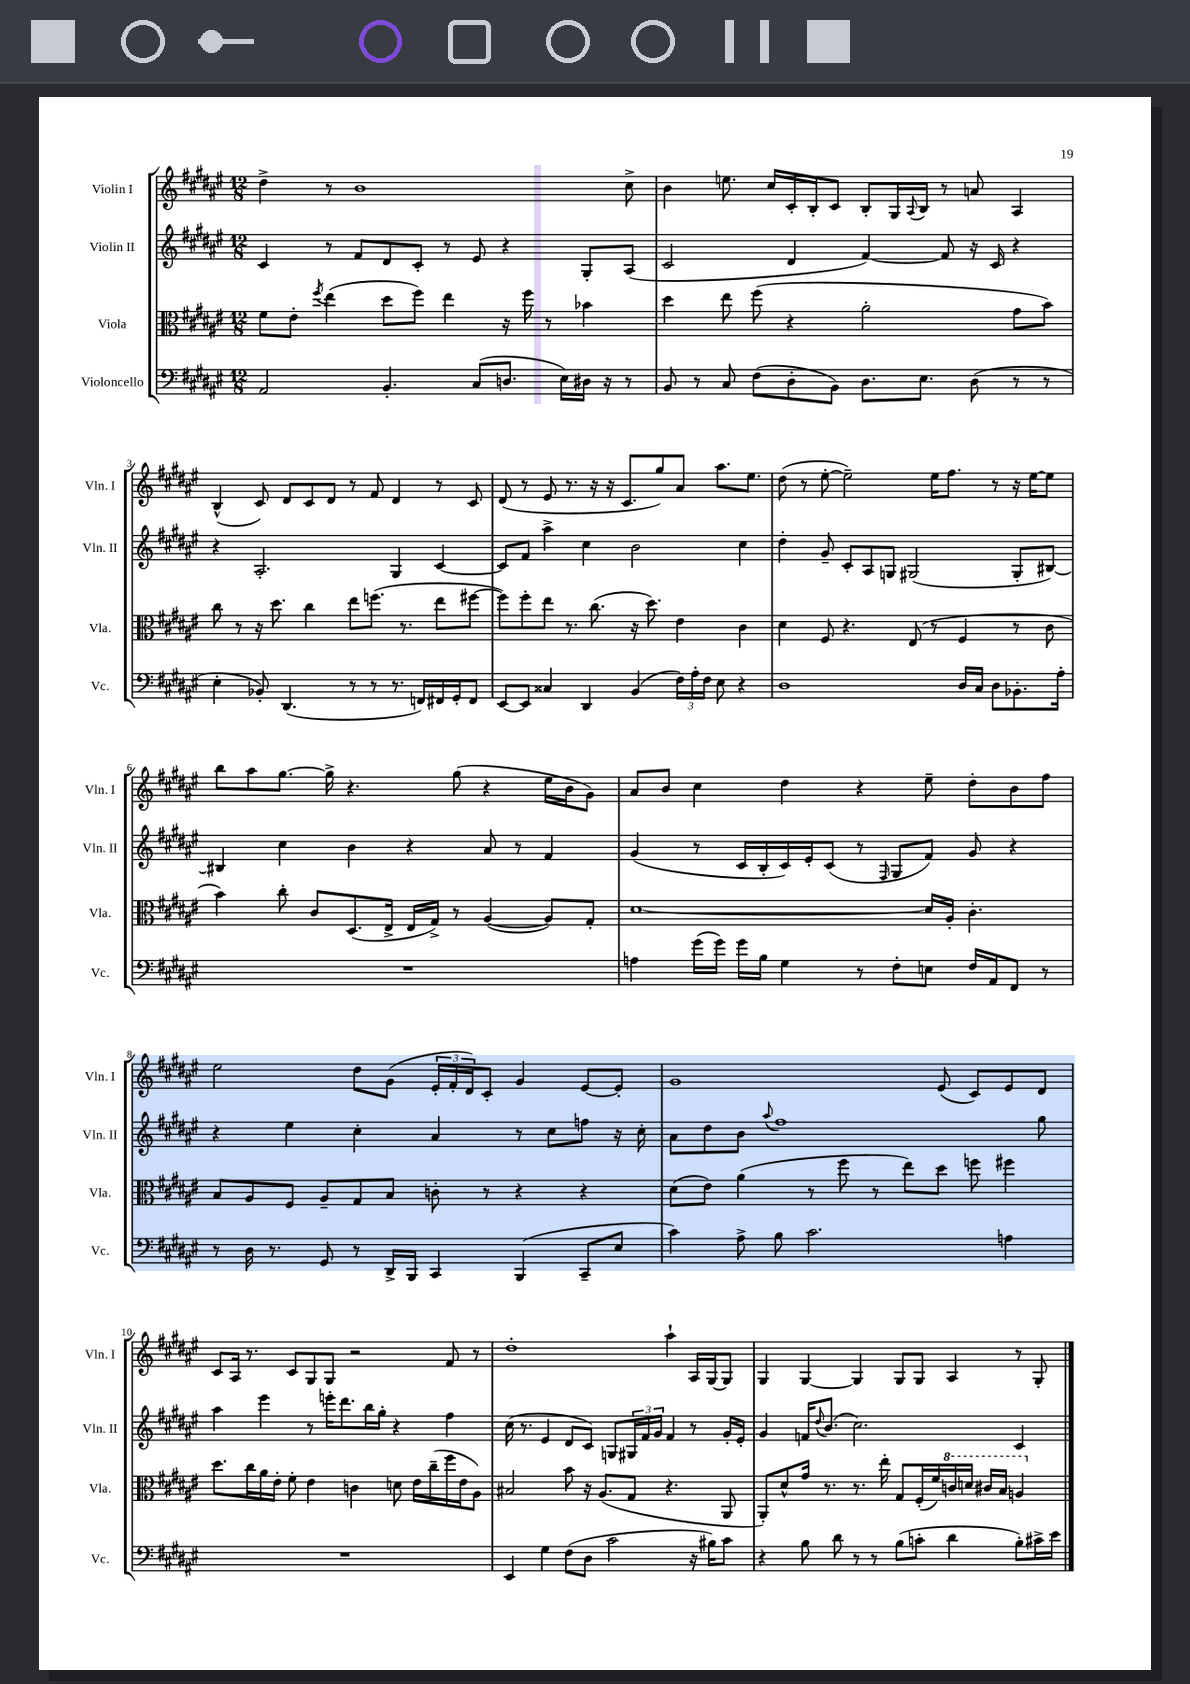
<<
\new StaffGroup <<
\new Staff = "s0" \with { instrumentName = "Violin I" shortInstrumentName = "Vln. I" } {
    \clef treble \key fis \major \numericTimeSignature \time 12/8
    dis''4-> r8 b'1 cis''8-> |
    b'4 e''8. cis''16 cis'16-. b16-. cis'8 b8-. gis16 \appoggiatura { ais8 } b16 r8 a'8 ais4 |
    b4-^( cis'8) dis'8 cis'8 dis'8 r8 fis'8 dis'4 r8 cis'8 |
    dis'8( r8 eis'8 r8. r16 r16 cis'8. gis''8) ais'8 ais''8. eis''8. |
    dis''8( r8 eis''8~-. eis''2--) eis''16 fis''8. r8 r16 eis''16~ eis''8 |
    b''8 ais''8 gis''8.~ gis''16-> r4. gis''8( r4 eis''16 b'16 gis'8) |
    ais'8 b'8 cis''4 dis''4 r4 eis''8-- dis''8-. b'8 fis''8 |
    eis''2 dis''8 gis'8( \tuplet 3/2 { eis'16-. fis'16-. dis'16) } cis'8-. gis'4 eis'8~ eis'8-. |
    gis'1 eis'8( cis'8) eis'8 dis'8 |
    cis'8 ais16 r8. cis'8 gis8 gis8 r2 fis'8 r8 |
    dis''1-. ais''4-! ais16 gis16~ gis8 |
    gis4 gis4~ gis4 gis8 gis8 ais4 r8 gis8-. \bar "|." |
}
\new Staff = "s1" \with { instrumentName = "Violin II" shortInstrumentName = "Vln. II" } {
    \clef treble \key fis \major \numericTimeSignature \time 12/8
    cis'4 r8 fis'8 dis'8 cis'8-. r8 eis'8 r4 gis8-. ais8( |
    cis'2 dis'4 fis'4~) fis'8 r16 cis'16 r4 |
    r4 ais2.-. gis4 cis'4~ |
    cis'8 fis'8 ais''4-> cis''4 b'2 cis''4 |
    dis''4-. gis'8-- cis'8-. ais8 g8 gis2( gis8-. bis8~) |
    bis4 cis''4 b'4 r4 ais'8 r8 fis'4 |
    gis'4( r8 cis'16 b16-. cis'16) eis'16-. cis'8( r8 \grace { fis16 } gis8 fis'8) gis'8 r4 |
    r4 eis''4 cis''4-. ais'4 r8 cis''8 f''8 r16 cis''16-. |
    ais'8 dis''8 b'8 \appoggiatura { ais''8 } fis''1 gis''8 |
    ais''4 eis'''4 r8 e'''16-. dis'''8. b''16 gis''16-. r4 fis''4 |
    cis''16( r8. eis'4 dis'8 cis'8) g8 \tuplet 3/2 { gis16 fis'16 gis'16 } fis'4 r8 gis'16-. eis'16-. |
    gis'4 f'16 \appoggiatura { dis''8 } b'8.( cis''2.) cis'4 \bar "|." |
}
\new Staff = "s2" \with { instrumentName = "Viola" shortInstrumentName = "Vla." } {
    \clef alto \key fis \major \numericTimeSignature \time 12/8
    fis'8 eis'8-. \acciaccatura { fis''8 } eis''4( dis''8 fis''8) eis''4 r16 fis''16 r8 bes'4 |
    dis''4 eis''8 fis''8( r4 ais'2-. gis'8 b'8) |
    cis''8 r8 r16 dis''8. cis''4 eis''8 f''8.( r8. eis''8 fis''8~ |
    fis''8) fis''8-. eis''8 r8. cis''8.( r16 dis''8.) eis'4 cis'4 |
    dis'4 fis8 r4. eis8( r8 fis4 r8 cis'8 |
    b'4) cis''8-. cis'8 dis8.( eis16-> eis16 gis16->) r8 ais4~( ais8) gis8-. |
    dis'1~ dis'16 ais16-. cis'4.-. |
    b8 ais8 fis8 ais8-- gis8 b8 c'8-. r8 r4 r4 |
    dis'8( eis'8) ais'4( r8 fis''8 r8 eis''8) dis''8 f''8 fis''4 |
    dis''8. cis''16 ais'16 eis'16-. fis'8-. eis'4 c'4 d'8 eis'16 cis''16--( fis''16 eis'16 ais8) |
    bis2 b'8 r16 ais8.( gis8 r4. ais,8 |
    ais,8-.) dis'8-^ gis'16 r8. r8. eis''16-. gis8 fis16-.( fis'16) \ottava #1 c''16 d''16 cis''16 b'16 a'4 \ottava #0 \bar "|." |
}
\new Staff = "s3" \with { instrumentName = "Violoncello" shortInstrumentName = "Vc." } {
    \clef bass \key fis \major \numericTimeSignature \time 12/8
    ais,2 b,4.-. cis8( d8. eis16) dis16 r16 r8 |
    b,8 r8 cis8 fis8( dis8-. b,8) dis8. eis8. dis8( r8 r8 |
    eis4-. bes,8-.) dis,4.( r8 r8 r8. f,16) fis,16 gis,16-. fis,8 |
    eis,8~ eis,8 cisis4 dis,4 b,4( \tuplet 3/2 { fis16) ais16-. fis16 } eis8 r4 |
    dis1 dis16 cis16 dis8 bes,8.-. ais16-. |
    R1. |
    a4 gis'16( gis'16) gis'16 b16 gis4 r8 fis8-. e8 fis16 ais,16 fis,8 r8 |
    r8 dis16 r8. gis,8 r8 dis,16-> b,,16 cis,4 b,,4( cis,8-- eis8 |
    cis'4) ais8-> b8 cis'2. a4 |
    R1. |
    eis,4 gis4 fis8( dis8 cis'2 r16 bis16) cis'8 |
    r4 b8 dis'8 r8 r8 b8( c'8-. dis'4 b8-.) cis'16-> eis'16 \bar "|." |
}
>>
>>
